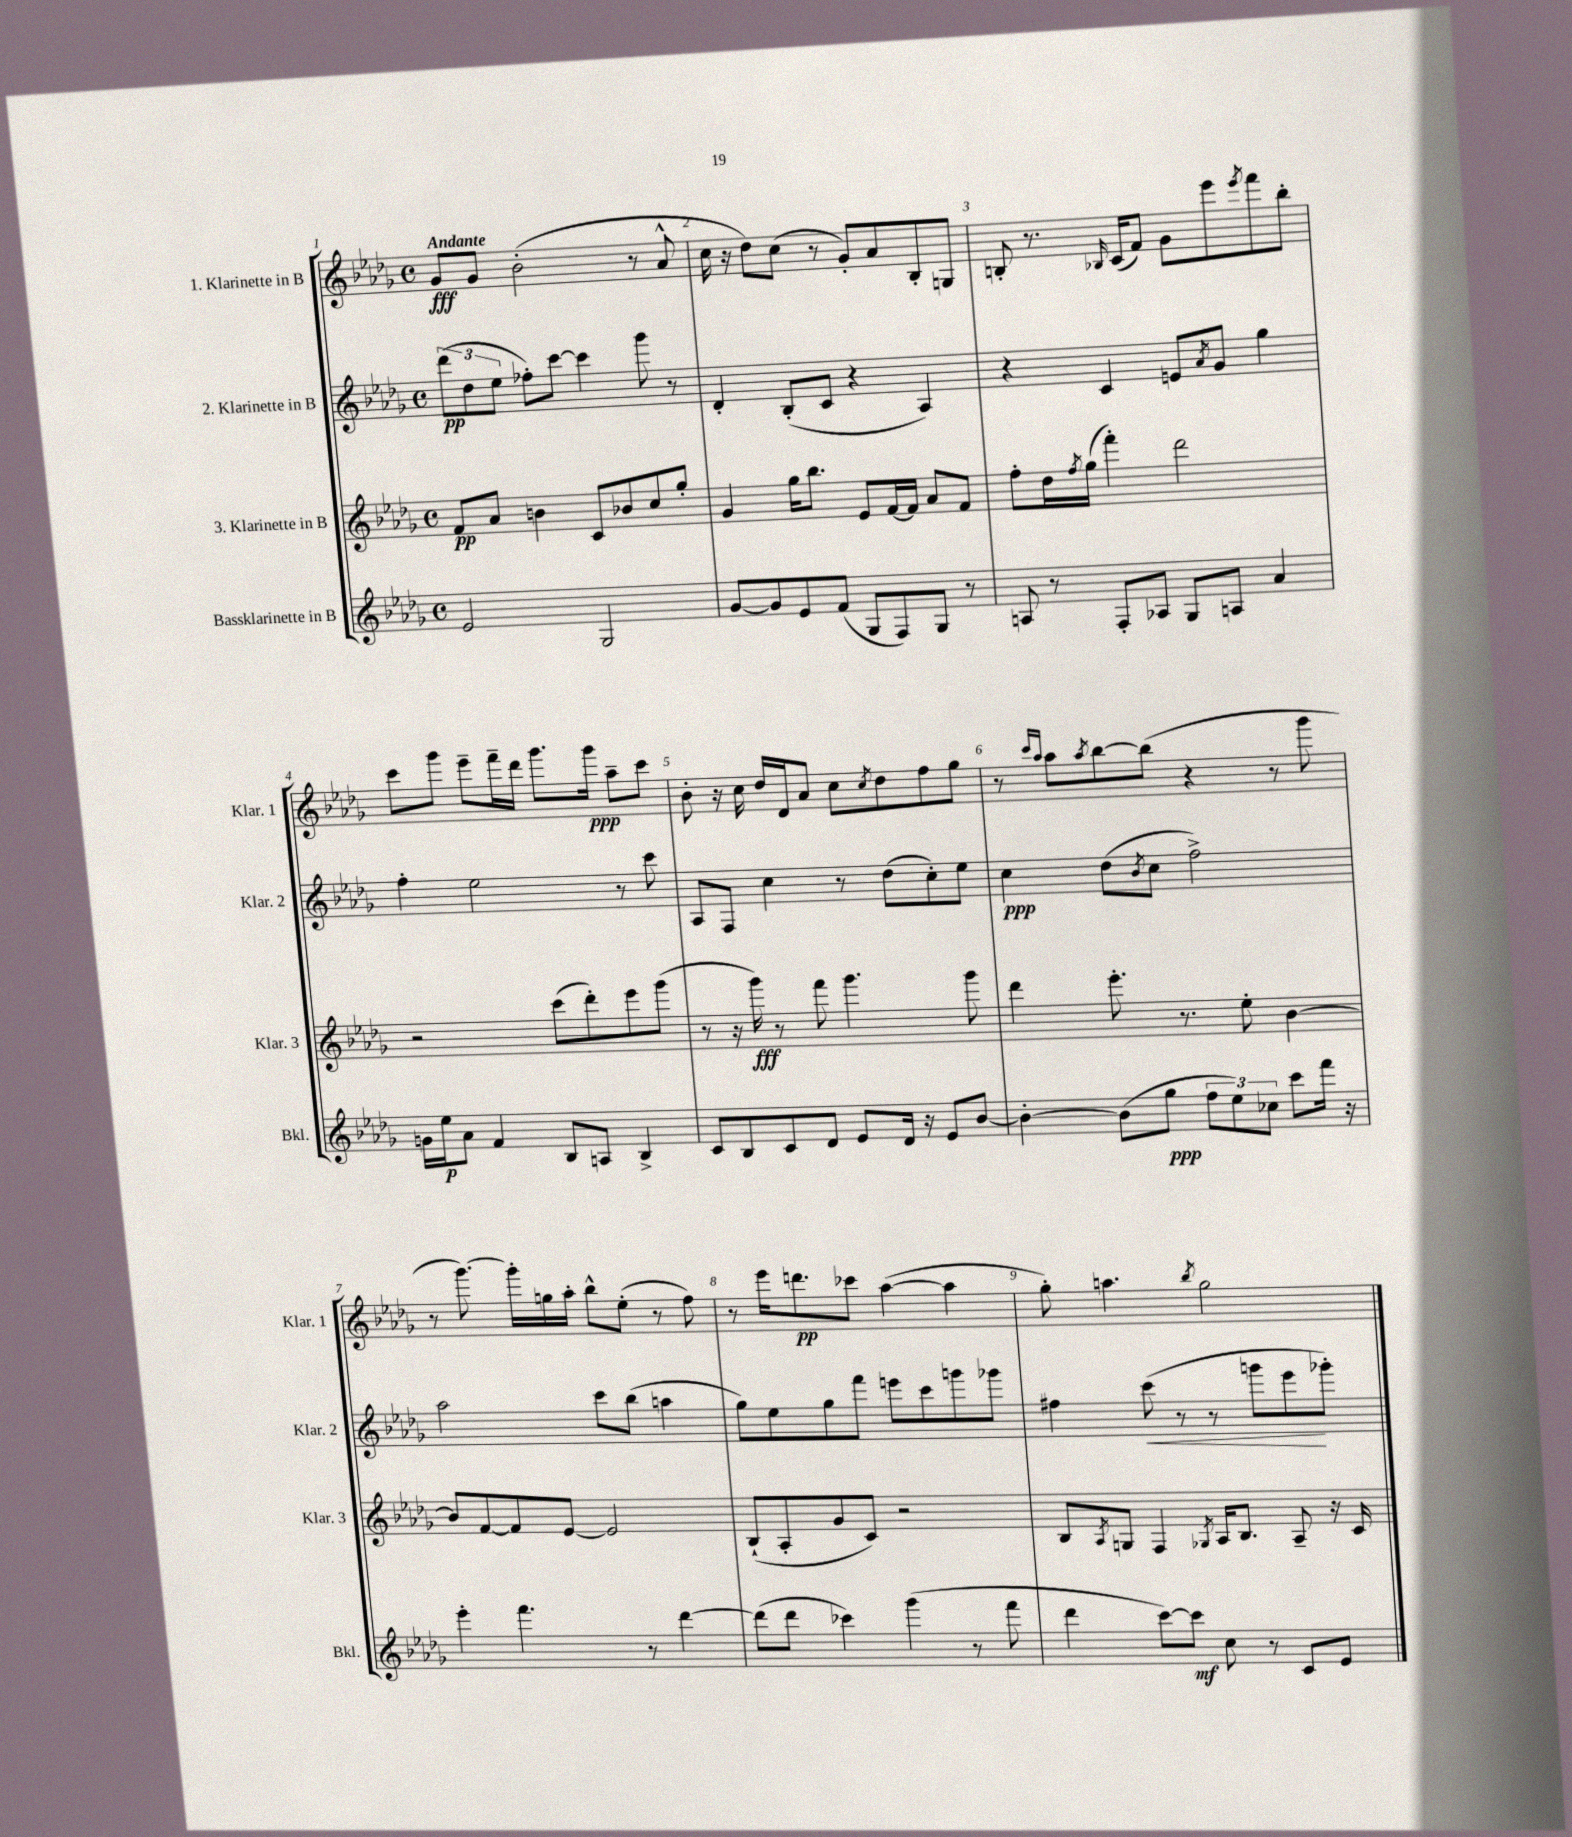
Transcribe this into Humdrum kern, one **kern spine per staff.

**kern	**dynam	**kern	**dynam	**kern	**dynam	**kern	**dynam
*part4	*part4	*part3	*part3	*part2	*part2	*part1	*part1
*staff4	*staff4	*staff3	*staff3	*staff2	*staff2	*staff1	*staff1
*I"Bassklarinette in B	*	*I"3. Klarinette in B	*	*I"2. Klarinette in B	*	*I"1. Klarinette in B	*
*I'Bkl.	*	*I'Klar. 3	*	*I'Klar. 2	*	*I'Klar. 1	*
*clefG2	*	*clefG2	*	*clefG2	*	*clefG2	*
*k[b-e-a-d-g-]	*	*k[b-e-a-d-g-]	*	*k[b-e-a-d-g-]	*	*k[b-e-a-d-g-]	*
*M4/4	*	*M4/4	*	*M4/4	*	*M4/4	*
*met(c)	*	*met(c)	*	*met(c)	*	*met(c)	*
=1	=1	=1	=1	=1	=1	=1	=1
!	!	!	!	!	!	!LO:TX:a:B:t=Andante	!
2e-/	.	8f/L	pp	(12ddd-\L	pp	8g-/L	fff
.	.	.	.	12dd-\	.	.	.
.	.	8a-/J	.	.	.	8g-/J	.
.	.	.	.	12ee-\J	.	.	.
.	.	4bn\	.	8ff-X'\L)	.	(2b-'\	.
.	.	.	.	[8ccc\J	.	.	.
2G-/	.	8c/L	.	4ccc\]	.	.	.
.	.	8b-X/	.	.	.	.	.
.	.	8cc/	.	8ggg-\	.	8r	.
.	.	8gg-'/J	.	8r	.	8a-^^/	.
=2	=2	=2	=2	=2	=2	=2	=2
[8g-/L	.	4g-/	.	4d-'/	.	16cc\	.
.	.	.	.	.	.	16r	.
8g-/]	.	.	.	.	.	8dd-\L)	.
8e-/	.	16gg-\KL	.	(8B-'/L	.	(8cc\J	.
.	.	8.bb-\J	.	.	.	.	.
(8f/J	.	.	.	8c/J	.	8r	.
8G-/L	.	8e-/L	.	4r	.	8g-'/L)	.
8F/)	.	[16f/L	.	.	.	8a-/	.
.	.	16f/JJ]	.	.	.	.	.
8G-/J	.	8a-/L	.	4A-/)	.	8B-'/	.
8r	.	8f/J	.	.	.	8Gn/J	.
=3	=3	=3	=3	=3	=3	=3	=3
8An/	.	8ff'\L	.	4r	.	8Bn'/	.
8r	.	16dd-\L	.	.	.	8.r	.
.	.	8qff/	.	.	.	.	.
.	.	(16gg-\JJ	.	.	.	.	.
8F'/L	.	4fff'\)	.	4c/	.	.	.
.	.	.	.	.	.	16qqB-X/	.
.	.	.	.	.	.	(16c/KL	.
8A-X/J	.	.	.	.	.	8f/J)	.
8G-/L	.	2ddd-\	.	8en/L	.	8g-\L	.
.	.	.	.	8qa-/	.	.	.
8An/J	.	.	.	8g-/J	.	8eee-\	.
.	.	.	.	.	.	8qeee-/	.
4a-/	.	.	.	4gg-\	.	8fff\	.
.	.	.	.	.	.	8bb-'\J	.
!!LO:LB:g=z
=4	=4	=4	=4	=4	=4	=4	=4
16gn\LL	.	2r	.	4ff'\	.	8ccc\L	.
16ee-\J	p	.	.	.	.	.	.
8a-\J	.	.	.	.	.	8ggg-\J	.
4f/	.	.	.	2ee-\	.	8eee-~\L	.
.	.	.	.	.	.	16fff~\L	.
.	.	.	.	.	.	16ddd-\JJ	.
8B-/L	.	(8ccc\L	.	.	.	8.ggg-\L	.
8An/J	.	8ddd-'\)	.	.	.	.	.
.	.	.	.	.	.	16ggg-\Jk	ppp
4B-^/	.	8eee-\	.	8r	.	8aa-~\L	.
.	.	(8ggg-\J	.	8ccc\	.	8ccc\J	.
=5	=5	=5	=5	=5	=5	=5	=5
8c/L	.	8r	.	8A-/L	.	8b-'\	.
8B-/	.	16r	.	8F/J	.	16r	.
.	.	16ggg-\)	fff	.	.	16cc\	.
8c/	.	8r	.	4cc\	.	16dd-/LL	.
.	.	.	.	.	.	16d-/J	.
8d-/J	.	8fff\	.	.	.	8a-/J	.
8e-/L	.	4.ggg-\	.	8r	.	8cc\L	.
.	.	.	.	.	.	8qcc/	.
16d-/Jk	.	.	.	(8dd-\L	.	8dd-\	.
16r	.	.	.	.	.	.	.
8e-/L	.	.	.	8cc'\)	.	8ff\	.
[8b-/J	.	8ggg-\	.	8ee-\J	.	8gg-\J	.
=6	=6	=6	=6	=6	=6	=6	=6
4b-'\_	.	4ddd-\	.	4cc\	ppp	8r	.
.	.	.	.	.	.	16qqccc/LL	.
.	.	.	.	.	.	16qqaa-/JJ	.
.	.	.	.	.	.	8aa-\L	.
.	.	.	.	.	.	8qaa-/	.
(8b-\L]	.	8.eee-'\	.	(8dd-\L	.	[8bb-\	.
.	.	.	.	8qb-/	.	.	.
8gg-\J	ppp	.	.	8cc\J	.	(8bb-\J]	.
.	.	8.r	.	.	.	.	.
12ff\L	.	.	.	2ff^\)	.	4r	.
12ee-\)	.	.	.	.	.	.	.
.	.	8ee-'\	.	.	.	.	.
12cc-X\J	.	.	.	.	.	.	.
8ccc\L	.	[4b-\	.	.	.	8r	.
16fff\Jk	.	.	.	.	.	8ggg-\	.
16r	.	.	.	.	.	.	.
!!LO:LB:g=z
=7	=7	=7	=7	=7	=7	=7	=7
4eee-'\	.	8b-/L]	.	2aa-\	.	8r	.
.	.	[8f/	.	.	.	[8.ggg-\)	.
4.fff\	.	8f/]	.	.	.	.	.
.	.	.	.	.	.	16ggg-'\LL]	.
.	.	[8e-/J	.	.	.	16ggn\	.
.	.	.	.	.	.	16aa-'\JJ	.
.	.	2e-/]	.	8ccc\L	.	8bb-^^\L	.
8r	.	.	.	(8bb-\J	.	(8ee-'\J	.
[4ddd-\	.	.	.	4aan\	.	8r	.
.	.	.	.	.	.	8ff\)	.
=8	=8	=8	=8	=8	=8	=8	=8
(8ddd-\L]	.	(8B-`/L	.	8gg-\L)	.	8r	.
8ddd-\J	.	8A-'/	.	8ee-\	.	16eee-\KL	.
.	.	.	.	.	.	8.dddn\	pp
4ccc-X\)	.	8g-/	.	8gg-\	.	.	.
.	.	8c/J)	.	8fff\J	.	8ccc-X\J	.
(4ggg-\	.	2r	.	8eeen\L	.	([4aa-\	.
.	.	.	.	8ccc\	.	.	.
8r	.	.	.	8gggn\	.	4aa-\]	.
8fff\	.	.	.	8ggg-X\J	.	.	.
=9	=9	=9	=9	=9	=9	=9	=9
4ddd-\	.	8B-/L	.	4ff#X\	.	8gg-'\)	.
.	.	8qA-/	.	.	.	.	.
.	.	8Gn/J	.	.	.	4.aan\	.
!	!	!	!	!	!LO:HP:b	!	!
[8ccc\L)	.	4F/	.	(8ccc\	<	.	.
8ccc\J]	mf	.	.	8r	.	.	.
.	.	8qG-X/	.	.	.	8qbb-/	.
8cc\	.	16A-/KL	.	8r	.	2gg-\	.
.	.	8.B-/J	.	.	.	.	.
8r	.	.	.	8gggn\L	.	.	.
8c/L	.	8A-~/	.	8eee-\	.	.	.
8e-/J	.	16r	.	8ggg-X'\J)	[	.	.
.	.	16c/	.	.	.	.	.
==	==	==	==	==	==	==	==
*-	*-	*-	*-	*-	*-	*-	*-
